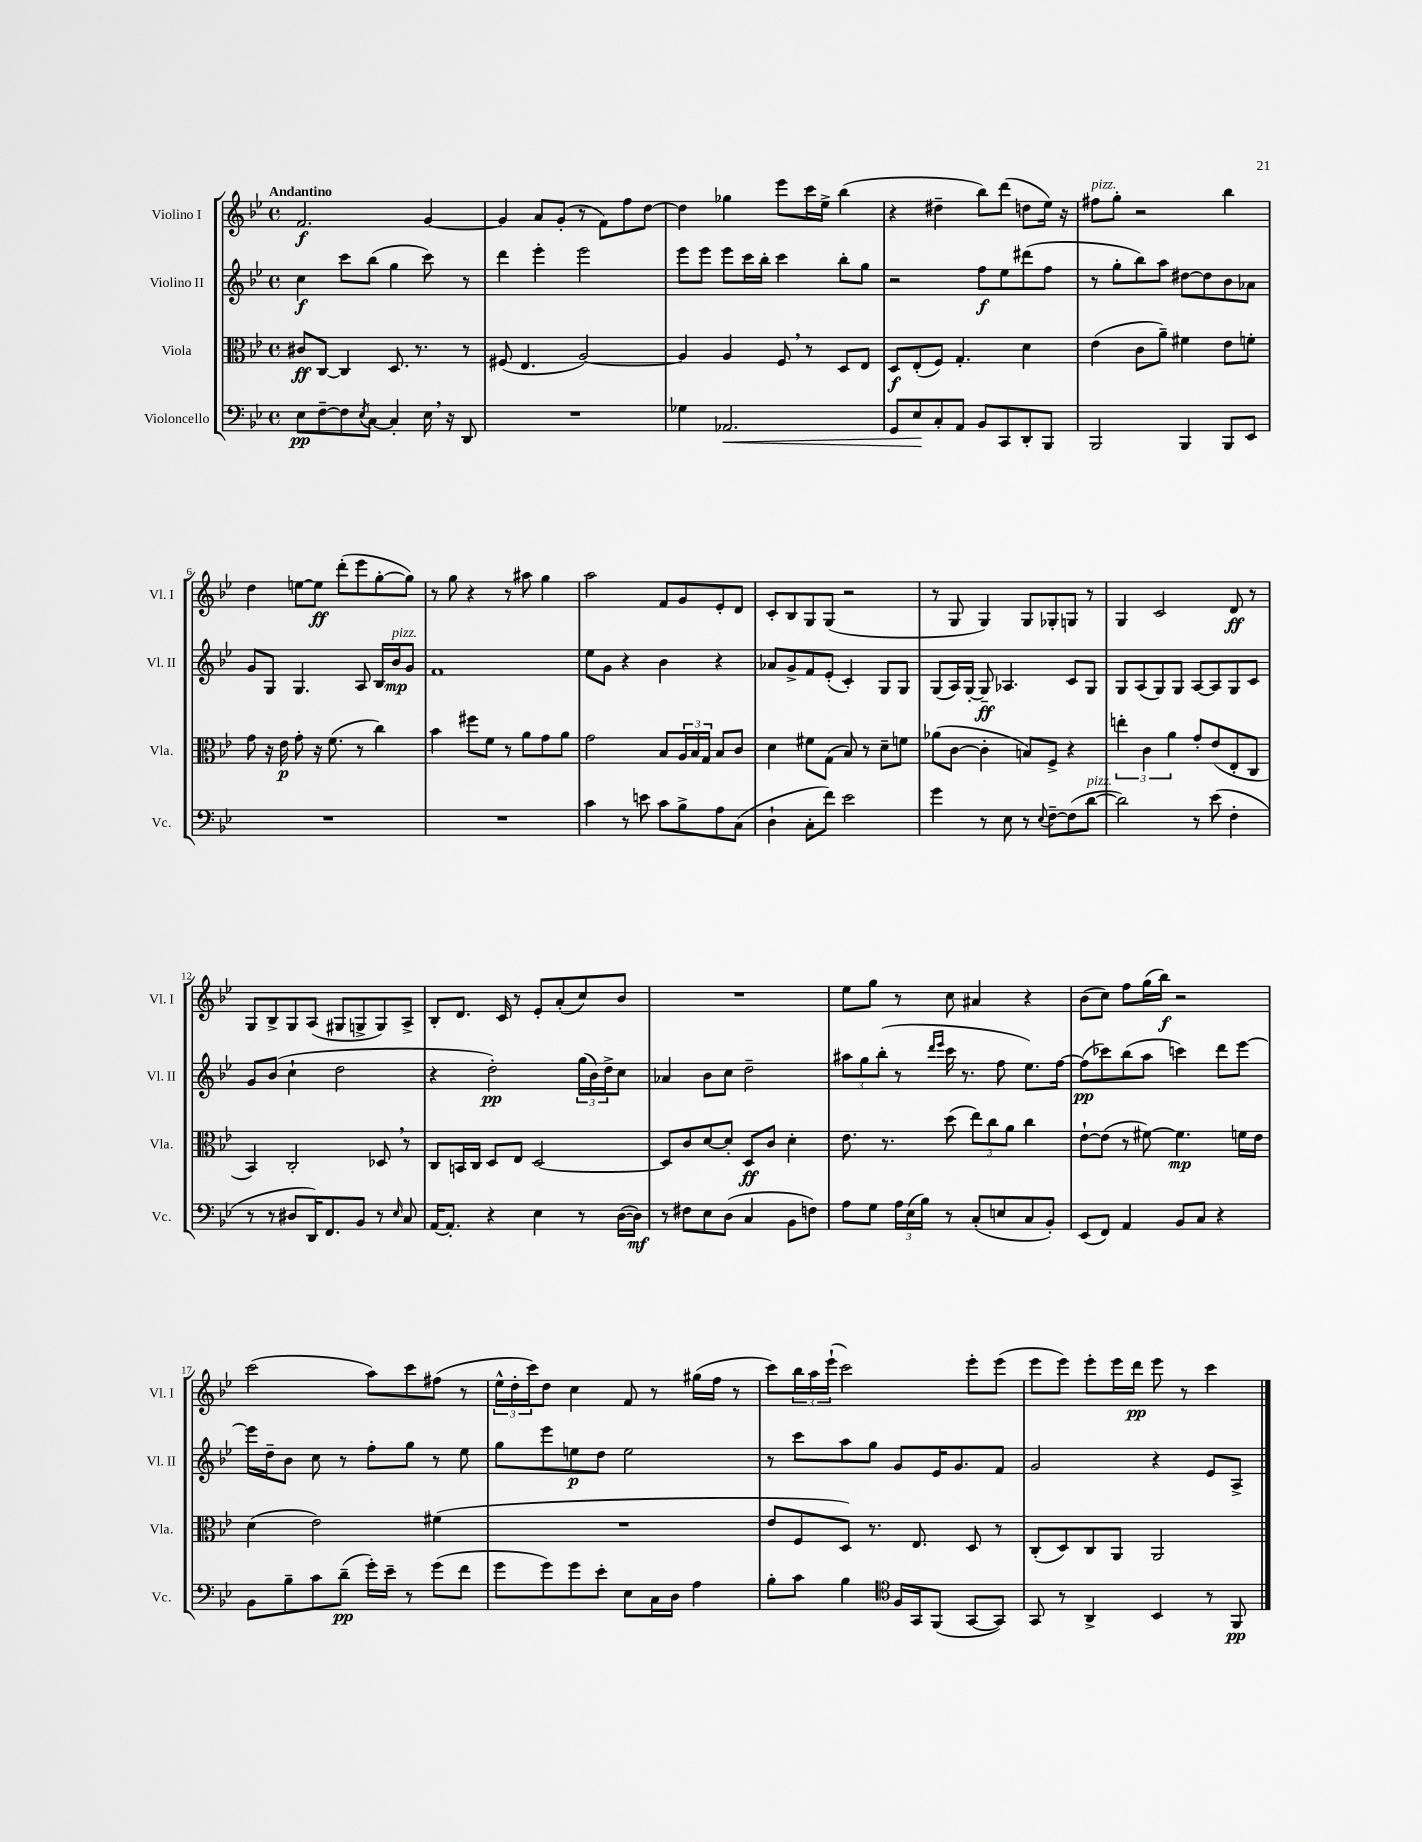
<<
\new StaffGroup <<
\new Staff = "s0" \with { instrumentName = "Violino I" shortInstrumentName = "Vl. I" } {
    \clef treble \key bes \major \defaultTimeSignature \time 4/4 \tempo "Andantino"
    f'2.\f g'4~ |
    g'4 a'8 g'8-.( r8 f'8) f''8 d''8~ |
    d''4 ges''4 ees'''8 c'''16 ees''16-> bes''4( |
    r4 dis''4-- bes''8) d'''8( d''8 ees''16) r16 |
    fis''8^\markup { \italic "pizz." } g''8-. r2 bes''4 |
    d''4 e''8~ e''8\ff d'''8-.( ees'''8 g''8~-. g''8) |
    r8 g''8 r4 r8 ais''8 g''4 |
    a''2 f'8 g'8 ees'8-. d'8 |
    c'8-. bes8 g8 g8( r2 |
    r8 g8 g4) g8 ges8-. g8 r8 |
    g4 c'2 d'8\ff r8 |
    g8 bes8-> g8 a8( gis8 g8-> g8) a8-> |
    bes8-. d'8. c'16 r8 ees'8-. a'8-.( c''8) bes'8 |
    R1 |
    ees''8 g''8 r8 c''8 ais'4 r4 |
    bes'8( c''8) f''8 g''16( bes''16\f) r2 |
    c'''2( a''8) c'''8 fis''8( r8 |
    \tuplet 3/2 { ees''16-^ d''16-. c'''16) } d''8 c''4 f'8 r8 gis''16( f''16 r8 |
    c'''8) \tuplet 3/2 { bes''16 a''16 ees'''16-!( } c'''2) ees'''8-. ees'''8( |
    ees'''8 ees'''8) ees'''8-. ees'''16 d'''16\pp ees'''8 r8 c'''4 \bar "|." |
}
\new Staff = "s1" \with { instrumentName = "Violino II" shortInstrumentName = "Vl. II" } {
    \clef treble \key bes \major \defaultTimeSignature \time 4/4
    c''4\f c'''8 bes''8( g''4 c'''8) r8 |
    d'''4 ees'''4-. ees'''2 |
    ees'''8 ees'''8 ees'''8 c'''16 bes''16-. c'''4 bes''8-. g''8 |
    r2 f''8\f ees''8 dis'''8( f''8 |
    r8 g''8-. bes''8) a''8 dis''8~ dis''8 bes'8 aes'8 |
    g'8 g8 g4. a8 bes16 bes'16\mp^\markup { \italic "pizz." } g'8 |
    f'1 |
    ees''8 g'8 r4 bes'4 r4 |
    aes'8 g'8-> f'8 ees'8-.( c'4-.) g8 g8 |
    g8( a16) g16~-. g8--\ff aes4. c'8 g8 |
    g8 a8( g8) g8 a8~ a8 g8 c'8 |
    g'8 bes'8( c''4-! d''2 |
    r4 d''2-.\pp) \tuplet 3/2 { g''16( bes'16) d''16-> } c''8 |
    aes'4 bes'8 c''8 d''2-- |
    \tuplet 3/2 { ais''8 g''8 bes''8-.( } r8 \grace { d'''16 ees'''16 } c'''16 r8. f''8 ees''8.) f''16~ |
    f''8\pp( ces'''8) bes''8( a''8 c'''4) d'''8 ees'''8~ |
    ees'''16 d''16-- bes'8 c''8 r8 f''8-. g''8 r8 ees''8 |
    g''8 ees'''8 e''8\p d''8 e''2 |
    r8 c'''8 a''8 g''8 g'8 ees'16 g'8. f'8 |
    g'2 r4 ees'8 a8-> \bar "|." |
}
\new Staff = "s2" \with { instrumentName = "Viola" shortInstrumentName = "Vla." } {
    \clef alto \key bes \major \defaultTimeSignature \time 4/4
    cis'8\ff c8~ c4 d8. r8. r8 |
    fis8( ees4. a2~) |
    a4 a4 f8 \breathe r8 d8 ees8 |
    d8\f ees8-.( f8) g4.-. d'4 |
    ees'4( c'8 a'8--) fis'4 ees'8 f'8-. |
    g'8 r16 ees'16\p g'8-. r16 f'8.( r8 c''4) |
    bes'4 fis''8 f'8 r8 a'8 g'8 a'8 |
    g'2 bes8 \tuplet 3/2 { a16 bes16 g16 } bes8 c'8 |
    d'4 fis'8 g8( bes8) r8 d'8-- f'8 |
    aes'8( c'8~ c'4-. b8) f8-> r4 |
    \tuplet 3/2 { e''4-. c'4 a'4 } g'8-. ees'8( ees8-. c8 |
    bes,4) c2-. des8 \breathe r8 |
    c8 b,16 c16 d8 ees8 d2~ |
    d8 c'8 d'8~ d'8-. d8\ff c'8 d'4-. |
    ees'8. r8. d''8( \tuplet 3/2 { ees''8) c''8 a'8 } c''4 |
    ees'8~-! ees'8( r8 fis'8~) fis'4.\mp f'16 ees'16 |
    d'4( ees'2) fis'4( |
    R1 |
    ees'8 f8 d8) r8. ees8. d8 r8 |
    c8-.( d8) c8 a,8 a,2 \bar "|." |
}
\new Staff = "s3" \with { instrumentName = "Violoncello" shortInstrumentName = "Vc." } {
    \clef bass \key bes \major \defaultTimeSignature \time 4/4
    ees8\pp f8~-- f8 \acciaccatura { ees8 } c8~ c4-. ees16 \breathe r16 d,8 |
    R1 |
    ges4 aes,2.\< |
    g,8 ees8\! c8-. a,8 bes,8 c,8 d,8-. bes,,8 |
    bes,,2 bes,,4 bes,,8 ees,8 |
    R1 |
    R1 |
    c'4 r8 e'8 c'8 bes8-> a8 c8( |
    d4-! c8-. f'8) ees'2 |
    g'4 r8 ees8 r8 \appoggiatura { ees8 } f8~-- f8( d'8~^\markup { \italic "pizz." } |
    d'2) r8 ees'8( f4-. |
    r8 r8 dis8 d,16) f,8. bes,8 r8 \grace { ees16 } c8 |
    a,16~ a,8.-. r4 ees4 r8 d16~( d16\mf) |
    r8 fis8 ees8 d8( c4 bes,8 f8) |
    a8 g8 \tuplet 3/2 { a16 ees16( bes16) } r8 c8-.( e8 c8 bes,8-.) |
    ees,8( f,8) a,4 bes,8 c8 r4 |
    bes,8 bes8-- c'8 d'8--\pp( g'16-.) ees'16-- r8 g'8( f'8 |
    g'8 g'8) g'8 ees'8-. ees8 c16 d16 a4 |
    bes8-. c'8 bes4 \clef tenor f16 g,16 f,8( g,8~ g,8) |
    g,8 r8 a,4-> bes,4 r8 f,8\pp \bar "|." |
}
>>
>>
